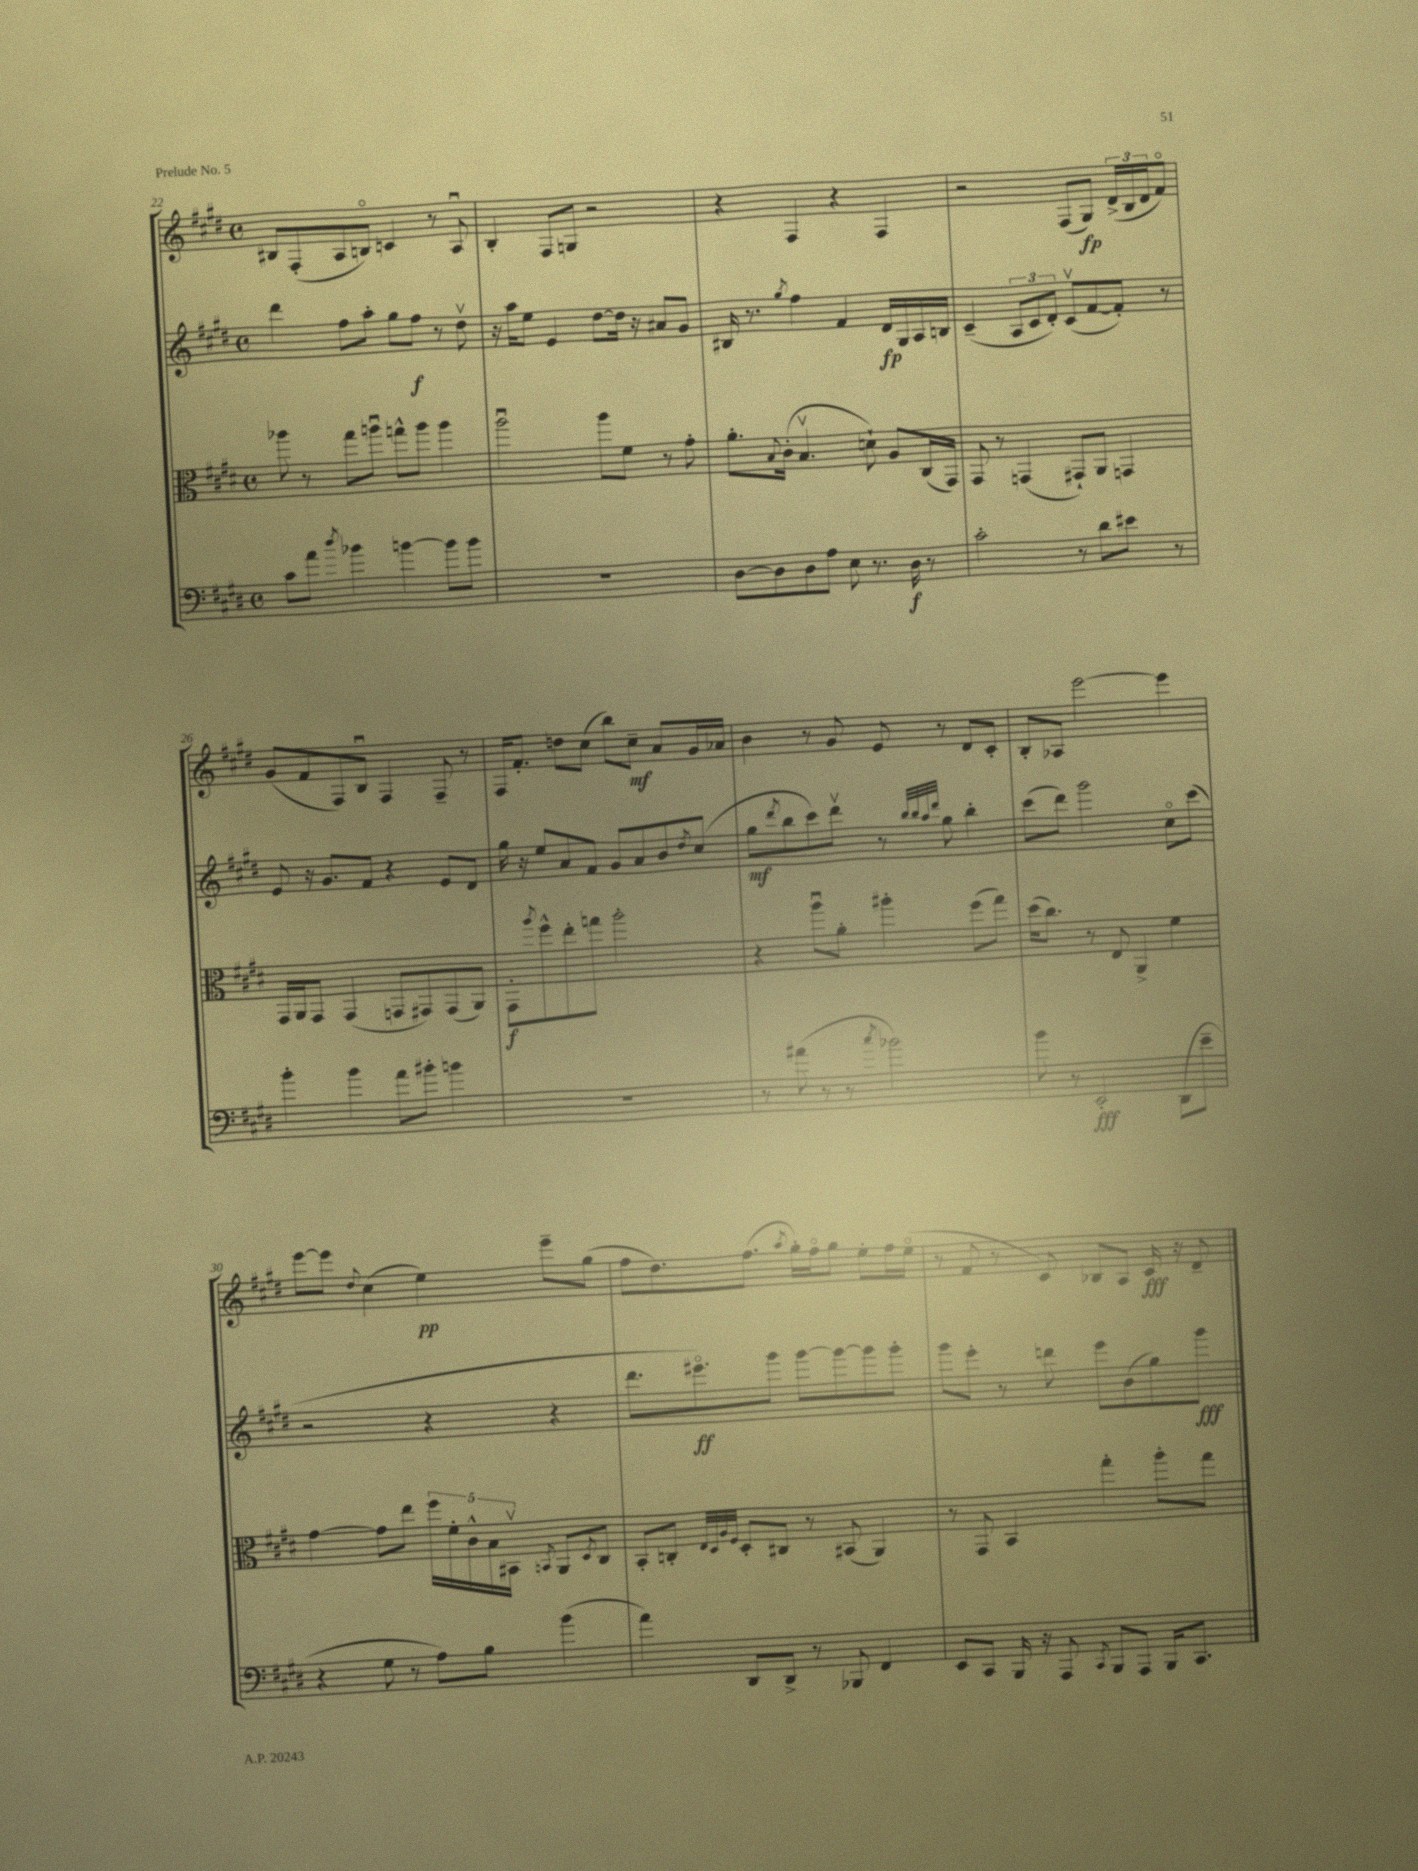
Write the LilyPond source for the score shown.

<<
\new StaffGroup <<
\new Staff = "s0" {
    \clef treble \key e \major \defaultTimeSignature \time 4/4
    bis8 fis8-.( a8 b8\flageolet) c'4 r8 a8\downbow |
    b4-. fis8 g8 r2 |
    r4 fis4 r4 fis4 |
    r2 fis8( gis8\fp) \tuplet 3/2 { dis'16->( b16 dis'16 } fis'8\flageolet) |
    gis'8( fis'8 fis8) b8\downbow fis4 fis8-- r8 |
    fis16 fis'8.-. d''8 cis''8( b''8) cis''8--\mf a'8 gis'16 aes'16 |
    b'4 r8 gis'8 e'8 r8 dis'8 cis'8-. |
    b8-. aes8 e'''2~ e'''4 |
    e'''8~ e'''8 \appoggiatura { dis''8 } cis''4( e''4\pp) e'''8-- gis''8( |
    fis''8 dis''8.) fis''8.( \acciaccatura { a''8 } gis''16-.) fis''16\flageolet gis''8 e''8-. fis''16 e''16\flageolet( |
    r8 fis'8 r8 cis'8) bes8 a8 cis'16\fff r16 dis'8-- \bar "|." |
}
\new Staff = "s1" {
    \clef treble \key e \major \defaultTimeSignature \time 4/4
    dis'''4 fis''8 a''8-. gis''8 fis''8\f r8 dis''8\upbow |
    r16 a''16 e''8 e'4 dis''8~ dis''16 r16 ais'8 gis'8 |
    bis16 r8. \acciaccatura { gis''8 } fis''4 fis'4 dis'16\fp gis16 a16 b16 |
    cis'4--( \tuplet 3/2 { a8 cis'8 dis'8-.) } cis'8\upbow( fis'8~ fis'8-.) r8 |
    e'8 r16 gis'8. fis'8 r4 e'8 dis'8 |
    gis''16 r16 e''8 a'8 fis'8 gis'8 a'8 b'8 \acciaccatura { dis''8 } cis''8( |
    gis''8\mf \acciaccatura { dis'''8 } b''8 cis'''8) dis'''8\upbow r8 \grace { b''32 b''32 a''32 dis'''32 } gis''8 b''4-. |
    cis'''8( dis'''8) gis'''2 cis''8\flageolet cis'''8( |
    r2 r4 r4 |
    dis'''8. eis'''8.\flageolet\ff) gis'''8 gis'''8~ gis'''8~ gis'''8 gis'''8-. |
    gis'''8 e'''8-. r8 d'''8 e'''8 b'8( gis''8) gis'''8\fff \bar "|." |
}
\new Staff = "s2" {
    \clef alto \key e \major \defaultTimeSignature \time 4/4
    aes''8 r8 gis''8 a''8\downbow g''8-^ a''8 a''4 |
    a''2\downbow a''8 fis'8 r8 gis'8-. |
    a'8.-. \appoggiatura { b8 } cis'16-.( b4.\upbow d'8-!) a8 cis16( gis,16) |
    gis,8 r8 g,4( gis,8-!) a,8 g,4 |
    gis,16 a,16 gis,8 gis,4( g,8 gis,8) gis,8( a,8) |
    gis,8-.\f \acciaccatura { a''8 } fis''8-^ e''8-. g''8 a''2-. |
    r4 a''8\downbow a'8-. ais''4-. fis''8( gis''8) |
    dis''16( cis''8.) r8 e8 a,4-> fis'4 |
    gis'4~ gis'8 e''8 \tuplet 5/4 { fis''16 fis'16-. cis'16-^ b16 bis,16\upbow } \acciaccatura { b,8 } a,8 \acciaccatura { dis8 } cis8 |
    b,8-. c8-. \grace { e32 dis32 a32 fis32 } dis8-. cis8 r8 bis,8( a,4) |
    r8 gis,8 b,4 gis''4-. a''8-. gis''8 \bar "|." |
}
\new Staff = "s3" {
    \clef bass \key e \major \defaultTimeSignature \time 4/4
    cis'8 a'8 \acciaccatura { dis''8 } bes'4 b'4~ b'8 b'8 |
    R1 |
    dis8~ dis8 dis8 a8 e8 r8. dis16\f r8 |
    cis'2-. r8 dis'8 eis'8 r8 |
    b'4-. b'4 a'8 bis'8-. b'4 |
    R1 |
    r8 ais'8( r8 r8 \acciaccatura { cis''8 } bes'2) |
    b'8 r8 e,2-.\fff dis,8( e'8-- |
    r4 gis8 r8 a8) b8 b'4( |
    a'4) dis,8 dis,8-> r8 bes,,8 fis,4 |
    e,8 cis,8 b,,16 r16 a,,8 \acciaccatura { cis,8 } b,,8 a,,8 b,,16 cis,8. \bar "|." |
}
>>
>>
\layout { \context { \Score currentBarNumber = #22 } }
